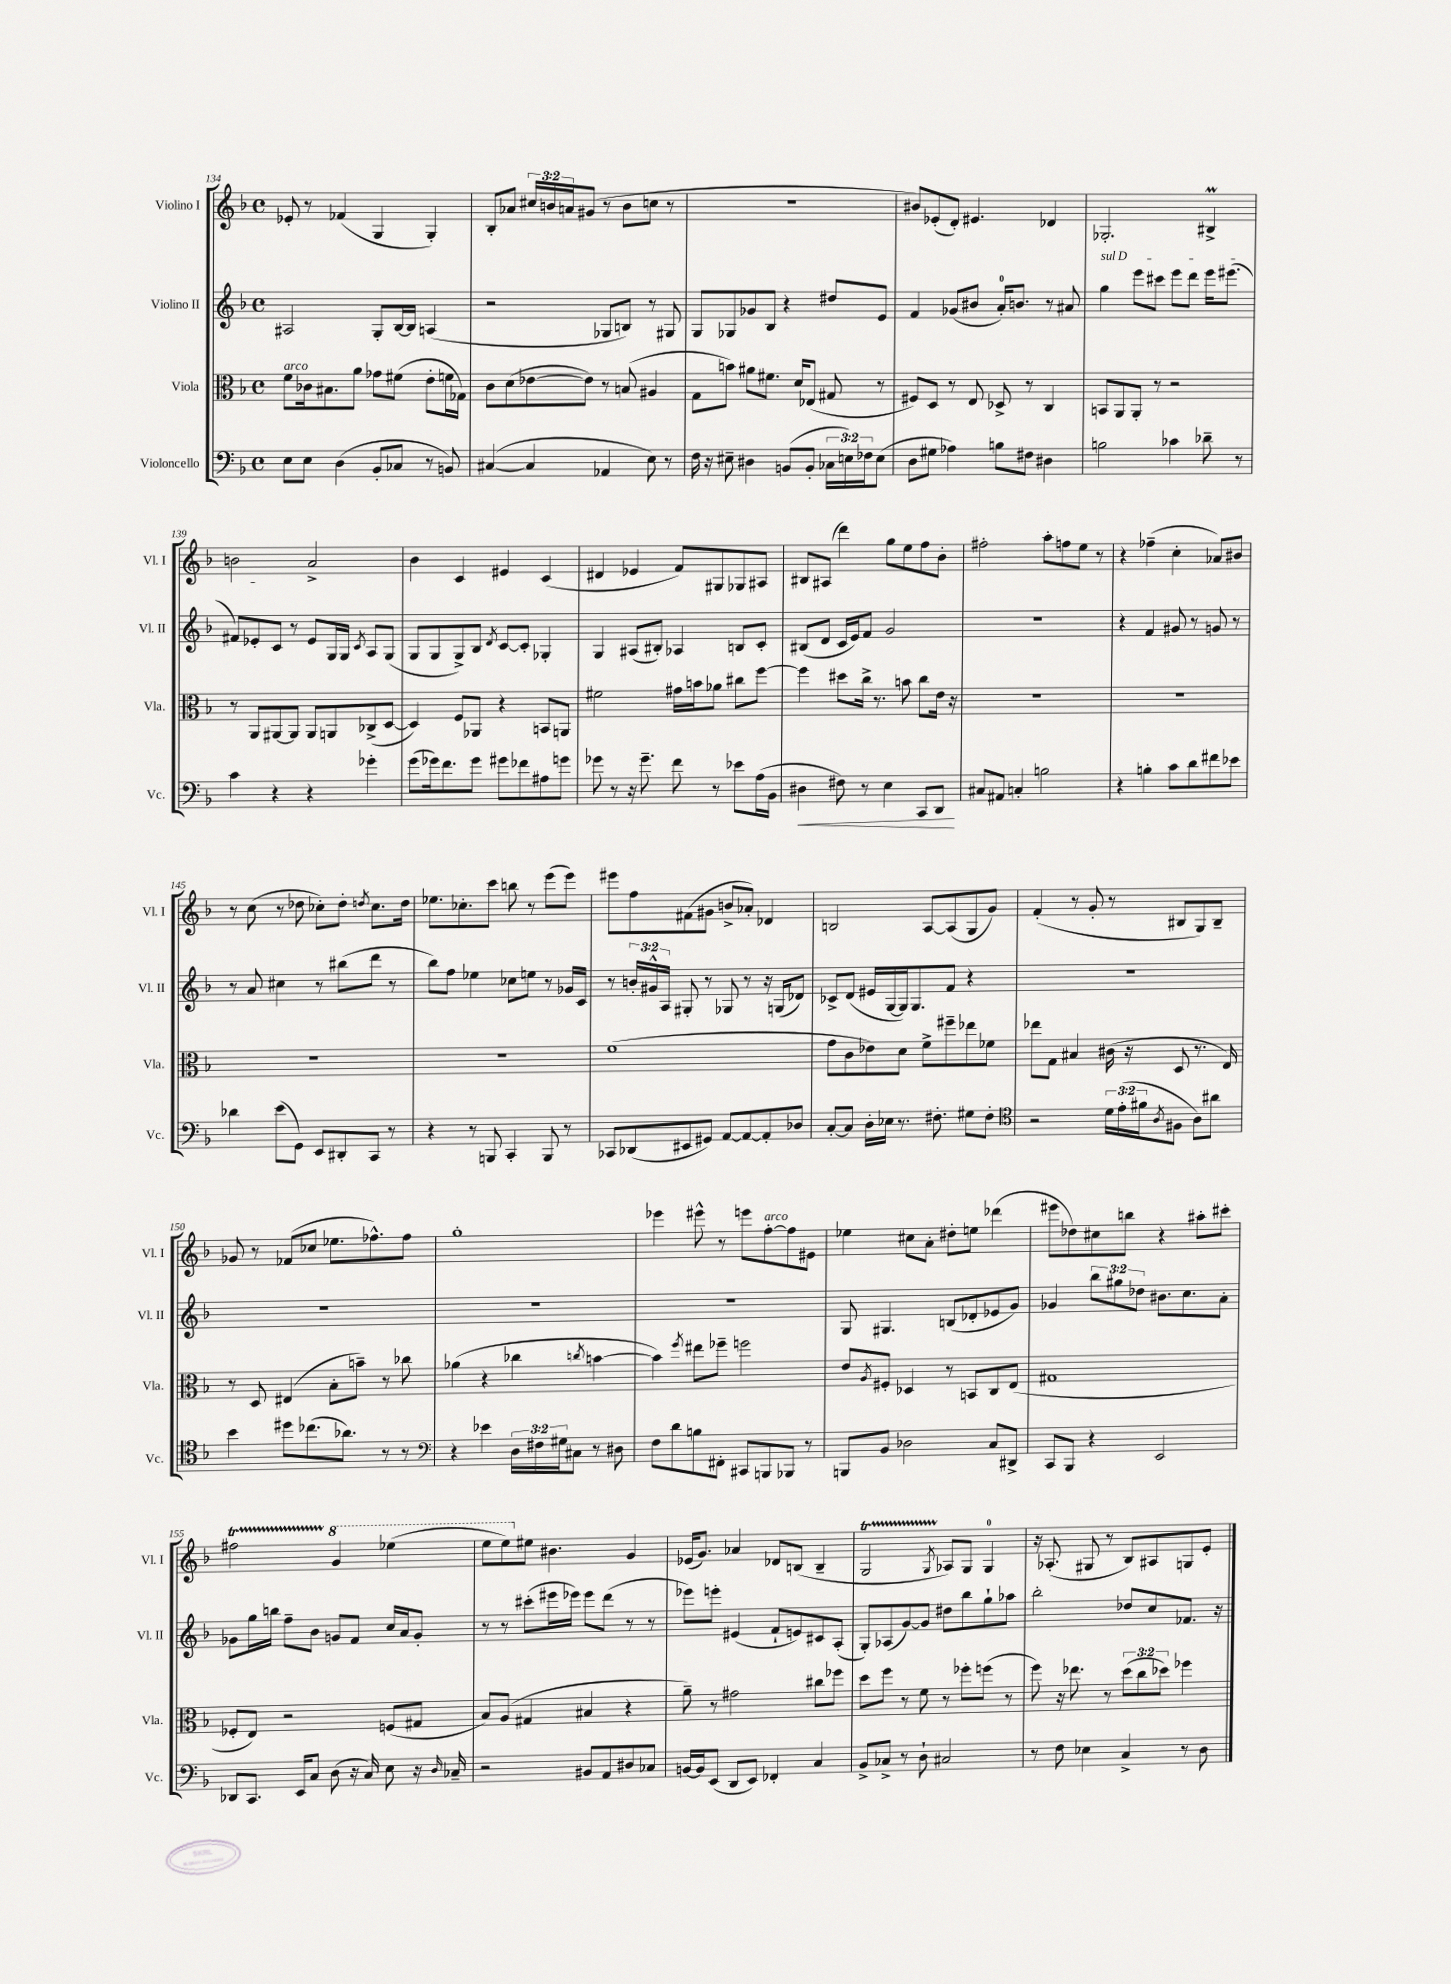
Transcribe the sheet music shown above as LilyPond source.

<<
\new StaffGroup <<
\new Staff = "s0" \with { instrumentName = "Violino I" shortInstrumentName = "Vl. I" } {
    \clef treble \key f \major \defaultTimeSignature \time 4/4 \override Staff.TupletNumber.text = #tuplet-number::calc-fraction-text
    ees'8-. r8 fes'4( g4 g4-.) |
    bes8-. aes'8 \tuplet 3/2 { cis''16 b'16 a'16 } gis'8( r8 b'8 c''8 r8 |
    R1 |
    bis'8) ees'8-.( d'8-.) eis'4. des'4 |
    ges2.-. bis4->\prall |
    b'2 a'2-> |
    bes'4 c'4 eis'4 c'4( |
    dis'4 ees'4 f'8) gis8 ges8 ais8 |
    bis8 ais8( d'''4) g''8 e''8 f''8 bes'8-. |
    fis''2-. a''8-. f''8 e''8 r8 |
    r4 fes''4--( c''4-. aes'8) bis'8 |
    r8 c''8( r8 des''8 ces''8-.) des''8-. \acciaccatura { d''8 } ces''8. d''16 |
    ees''8. ces''8.-. c'''8 b''8 r8 e'''8( e'''8) |
    eis'''8 f''8 fis'8( gis'8 b'8-> aes'8-.) des'4 |
    b2 a8~ a8( g8 g'8) |
    f'4-.( r8 g'8-. r8 bis8 g8) bis8-- |
    ges'8 r8 fes'8( ces''8 ees''8. fes''8.-^) fes''8 |
    g''1-. |
    ees'''4 eis'''8-^ r8 e'''8 f''8~-.^\markup { \italic "arco" } f''8 eis'8 |
    ees''4 cis''8 a'8-. dis''8-. e''8 des'''4( |
    eis'''8 des''8) cis''8 b''8 r4 ais''8-. cis'''8-. |
    fis''2\startTrillSpan \ottava #1 g''4\stopTrillSpan ees'''4( |
    e'''8 e'''8) \ottava #0 eis''8 bis'4. g'4 |
    ees'16( g'8.) aes'4 des'8 b8( b4-- |
    g2\startTrillSpan \acciaccatura { g8 } aes8\stopTrillSpan) g8 g4-0 |
    r16 aes8.-.( gis8 r8 bes8) ais8 g8 e'8-. \bar "|." |
}
\new Staff = "s1" \with { instrumentName = "Violino II" shortInstrumentName = "Vl. II" } {
    \clef treble \key f \major \defaultTimeSignature \time 4/4 \override Staff.TupletNumber.text = #tuplet-number::calc-fraction-text
    ais2 g8-. bes16~ bes16 a4( |
    r2 ges8 b8) r8 gis8 |
    g8 ges8 ges'8 bes8 r4 dis''8 e'8 |
    f'4 ges'8( bis'8 a'16-0-.) b'8. r8 ais'8 |
    \once \override TextSpanner.bound-details.left.text = \markup { \italic "sul D" } g''4\startTextSpan e'''8 cis'''8 e'''8 d'''8 e'''16 eis'''8.( |
    fis'8) ees'8-. c'8\stopTextSpan r8 ees'8 g16 g16 \acciaccatura { c'8 } a8 g8( |
    g8 g8 g8->) bes8 \acciaccatura { d'8 } c'8~ c'8-. ges4-. |
    g4 ais8( bis8-.) aes4 b8 c'8-. |
    bis8( d'8 c'16 e'16) f'8 g'2 |
    R1 |
    r4 f'4 gis'8 r8 g'8 r8 |
    r8 a'8 cis''4 r8 bis''8( d'''8 r8 |
    bes''8) f''8 ees''4 ces''8 e''8 r8 ges'16 c'16 |
    r8 \tuplet 3/2 { b'16-. gis'16-^ a16 } gis8-. r8 ges8 r8 r16 g16( des'8) |
    ces'8-> d'8( eis'16 g16~ g16) g8. f'8 r4 |
    R1 |
    R1 |
    R1 |
    R1 |
    g8 gis4. b8( des'8-. ees'8 g'8) |
    ges'4 \tuplet 3/2 { bes''8 gis''8 des''8 } bis'8. c''8. a'8-. |
    ges'8 g''16 b''16 f''8-- bes'8 g'8 f'8 c''16 a'16 g'8-. |
    r8 r8 cis'''8-.( eis'''16 ees'''16) ees'''8 d'''8( r8 r8 |
    ees'''8) e'''8-. eis'4( f'8-! e'8) cis'8 a8-.( |
    g8-.) aes8( g'8~) g'8 dis''8 bes''8 g''8-! aes''8 |
    bes''2-. des''8 c''8 fes'8. r16 \bar "|." |
}
\new Staff = "s2" \with { instrumentName = "Viola" shortInstrumentName = "Vla." } {
    \clef alto \key f \major \defaultTimeSignature \time 4/4 \override Staff.TupletNumber.text = #tuplet-number::calc-fraction-text
    f'8^\markup { \italic "arco" } ces'16 bis8. a'8 ges'8 fis'8( e'8-. f'16 ges16) |
    c'8 d'8( ees'8~ ees'8) r8 b8( ais4 |
    g8 b'8) ais'8 fis'8. d'16 ees8( gis8 r8 |
    fis8) d8 r8 e8 des8-> r8 c4 |
    b,8 a,8 a,8-. r8 r2 |
    r8 a,8 ais,8~ ais,8 ais,8 a,8 ces8->( d8~ |
    d4) f8 aes,8 r4 b,8 a,8 |
    fis'2 gis'16 b'16 aes'8 cis''8 f''8~ |
    f''4 dis''8 c''16-> r8. b'8 c''8 e'16 r16 |
    R1 |
    R1 |
    R1 |
    R1 |
    f'1( |
    g'8 c'8 ees'8) d'8 f'8-> fis''8-- ees''8 fes'8 |
    ees''8 g8 bis4 cis'16( r16 d8 r8. e16) |
    r8 d8 eis4( bes8-. b'8--) r8 ces''8 |
    aes'4( r4 ces''4 \acciaccatura { c''8 } b'4~ |
    b'4) \acciaccatura { f''8 } eis''8 fes''8-- f''2 |
    e'8 \acciaccatura { a8 } fis8-. des4 r8 b,8 c8 e8( |
    gis1 |
    fes8-. e8) r2 f8( gis8 |
    bes8) a8( gis4 bis4 r4 |
    a'8--) r8 gis'2 cis''8 fes''8 |
    d''8 f''8 r8 f'8 r8 fes''8-. f''8( r8 |
    f''8) r16 ees''8. r8 \tuplet 3/2 { d''8( c''8 des''8) } fes''4 \bar "|." |
}
\new Staff = "s3" \with { instrumentName = "Violoncello" shortInstrumentName = "Vc." } {
    \clef bass \key f \major \defaultTimeSignature \time 4/4 \override Staff.TupletNumber.text = #tuplet-number::calc-fraction-text
    e8 e8 d4( bes,8-. ces8 r8 b,8) |
    cis4~( cis4 aes,4 e8) r8 |
    f16 r16 eis8-- dis4 b,8( b,8-. \tuplet 3/2 { ces16 e16) fes16 } e8( |
    d8 gis8 aes4) b8 fis8 dis4 |
    b2 ces'4 des'8-- r8 |
    c'4 r4 r4 ges'4-. |
    g'8( ges'16) f'8. ges'8 gis'8 fes'8 ais8 g'8 |
    ges'8 r8 r16 ges'8.-- f'8 r8 ees'8 a16( bes,16 |
    dis4\< fis8) r8 e4 c,8 d,8\! |
    cis8 ais,8 c4-. b2 |
    r4 b4-. c'8 d'8 fis'8 ees'8 |
    des'4 e'8( g,8) e,8 dis,8-. c,8 r8 |
    r4 r8 b,,8 c,4-. b,,8 r8 |
    ces,8 des,8( eis,8 gis,8) a,8~ a,8~ a,8-. des8 |
    c8~-. c8 d16-. ees16 r8. fis8.-. gis8 fis8-. |
    \clef tenor r2 \tuplet 3/2 { d'16 e'16-.( fis'16 } \acciaccatura { a8 } fis8 a8) ais'8 |
    bes'4 dis''8 ces''8.( aes'8.) r8 r8 |
    \clef bass r4 ees'4 \tuplet 3/2 { d16 fis16 gis16 } cis8 r8 dis8 |
    f8 d'8 b8 fis,8-. cis,8 b,,8 bes,,8 r8 |
    b,,8 bes,8 des2 c8 dis,8-> |
    c,8 bes,,8 r4 e,2 |
    des,8 c,8. e,16 c8 d8( r16 c16) e8 r16 \grace { d16 } ces16-- |
    r2 bis,8 a,8 dis8 ces8 |
    b,16~ b,16 e,8( d,8 e,8) fes,4-. c4 |
    bes,8-> ces8-> r8 d8-! cis2 |
    r8 f8 ees4 c4-> r8 d8 \bar "|." |
}
>>
>>
\layout { \context { \Score currentBarNumber = #134 } }
